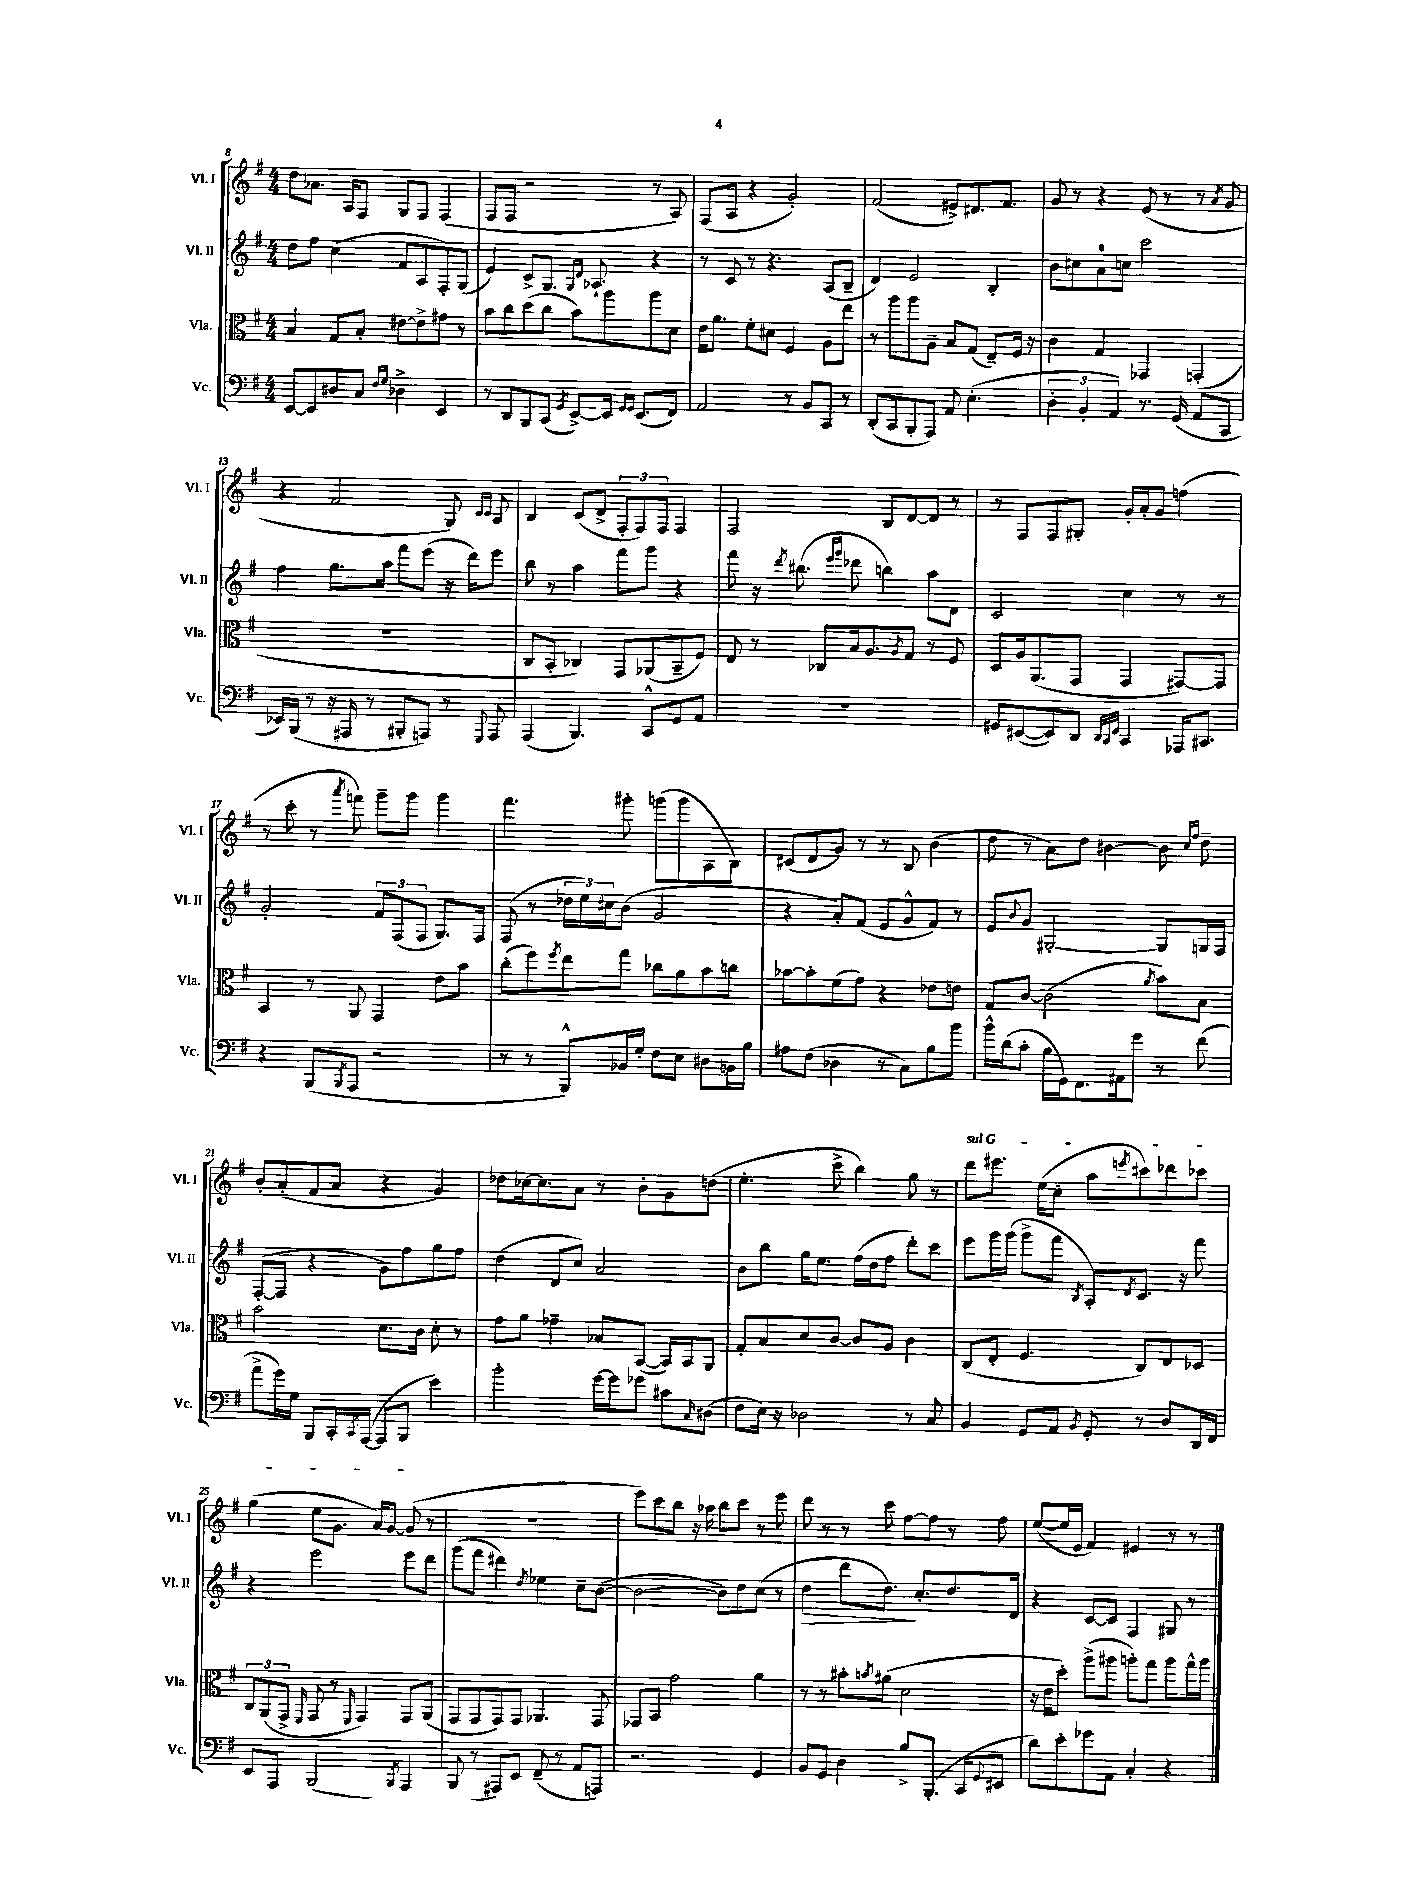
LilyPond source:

<<
\new StaffGroup <<
\new Staff = "s0" \with { instrumentName = "Vl. I" shortInstrumentName = "Vl. I" } {
    \clef treble \key g \major \numericTimeSignature \time 4/4
    d''8 aes'8. a16 fis8 g8 fis8 fis4( |
    fis8 fis8 r2 r8 a8) |
    fis8( a8 r4 g'2-.) |
    fis'2( eis'8->) dis'8. fis'8. |
    g'8 r8 r4 e'8( r8 r8 \acciaccatura { a'8 } g'8 |
    r4 fis'2 g8) \grace { c'16 c'16 } a8 |
    b4 c'8( d'8-> \tuplet 3/2 { fis8-. fis8) fis8 } fis4 |
    fis2 b8 d'8~ d'8 r8 |
    r8 fis8 fis8 gis8-. g'16-. a'16-. g'8 f''4( |
    r8 c'''8-. r8 \acciaccatura { a'''8 } f'''8) g'''8-- g'''8 g'''4 |
    fis'''4. gis'''8-. g'''8( g'''8 a8 b8) |
    cis'8( d'8 g'8) r8 r8 b8 b'4( |
    d''8 r8 a'8) d''8 bis'4~ bis'8 \grace { c''16 fis''16 } d''8-- |
    b'8-. a'8-.( fis'8 a'8 r4 g'4) |
    des''8 ces''16~ ces''8. a'8 r8 b'8-. g'8 d''8( |
    e''4.-. c'''8-> b''4) g''8 r8 |
    \once \override TextSpanner.bound-details.left.text = \markup { \italic "sul G" } d'''8\startTextSpan eis'''8. e''16( c''8-. a''8 \acciaccatura { e'''8 } cis'''8) des'''8 ces'''8 |
    g''4( e''8 g'8. a'16) g'8~ g'8\stopTextSpan( r8 |
    R1 |
    e'''8) c'''8 b''8 r16 aes''16 b''8 c'''8 r8 e'''8 |
    d'''8 r8 r8 c'''8 fis''8~ fis''8 r8 fis''8 |
    e''8~( e''16 e'16 fis'4) eis'4 r8 r8 \bar "|." |
}
\new Staff = "s1" \with { instrumentName = "Vl. II" shortInstrumentName = "Vl. II" } {
    \clef treble \key g \major \numericTimeSignature \time 4/4
    d''8 fis''8 c''4( fis'8 a8 fis8-.) g8( |
    e'4) c'8-> g8. \grace { g16 d'16 } aes8.-! r4 |
    r8 c'8 r8 r4. a8( b8-- |
    d'4) e'2 b4-. |
    b'8 cis''8 a'8-0 c''8 c'''2 |
    fis''4 g''8. a''16 fis'''8 e'''8( r16 d'''16) e'''8 |
    b''8 r8 a''4 fis'''8 g'''8 r4 |
    fis'''8 r16 \acciaccatura { d'''8 } bis''8.( \grace { e'''16 g'''16 } des'''8 b''4) a''8 d'8 |
    c'2 c''4 r8 r8 |
    g'2-. \tuplet 3/2 { fis'8 fis8( fis8 } g8.) fis16 |
    fis8( r8 \tuplet 3/2 { des''16 e''16) cis''16 } b'8( g'2 |
    r4 a'8-.) fis'8( e'8 g'8-^ fis'8) r8 |
    e'8 \appoggiatura { b'8 } g'8 gis2~-. gis8 g16 fis16 |
    fis8~-.( fis8 r4 g'8) fis''8 g''8 fis''8 |
    d''4( d'8 c''8) a'2 |
    b'8 b''8 g''16 e''8. fis''16( d''16 fis''8 d'''8-.) c'''8 |
    e'''8 g'''16 g'''16( g'''8-> fis'''8 \acciaccatura { b8 } a8-.) \acciaccatura { d'8 } c'8. r16 fis'''8 |
    r4 e'''2 e'''8 d'''8 |
    g'''8( fis'''8 dis'''4) \acciaccatura { d''8 } ees''4 c''8-- b'8~( |
    b'2~ b'8) d''8 c''8( r8 |
    d''4\> d'''8 d''8.\!) c''8.-. d''8. d'16 |
    r4 c'8~ c'8 fis4 gis8 r8 \bar "|." |
}
\new Staff = "s2" \with { instrumentName = "Vla." shortInstrumentName = "Vla." } {
    \clef alto \key g \major \numericTimeSignature \time 4/4
    b4 g8 b8-. eis'8~ eis'8-> gis'8 r8 |
    b'8 c''8 d''8( c''8 b'8) a''8 a''8 d'8 |
    e'16 a'8. fis'8-. dis'8 fis4 a8 e''8 |
    r8 a''8 a''8 a8-- b8 g8( e8--) fis16 r16 |
    c'4 g4 ges,4 g,4-.( |
    R1 |
    c8 b,8-. ces4) g,8 aes,8( b,8-- fis8) |
    e8 r8 ces8 b16 a8. \acciaccatura { a8 } g8 r8 fis8 |
    d8 a16 a,8.( g,8 g,4 gis,8~) gis,8 |
    b,4 r8 a,8 g,4 e'8 b'8 |
    c''8-.( fis''8) \acciaccatura { fis''8 } e''8 g''8 ces''8 a'8 b'8 c''8 |
    bes'8~ bes'8-. fis'8( g'8) r4 ees'8 e'8 |
    g8 c'8~ c'2( \acciaccatura { a'8 } b'8) b8 |
    b'2 d'8. c'16 d'8-. r8 |
    g'8 a'8 ges'4-- bes8 b,8~( b,16) b,16 a,8 |
    g8-. b8 d'8 c'8~ c'8 a8 c'4 |
    c8( e8-. fis4. c8) e8 des8 |
    \tuplet 3/2 { c8 a,8( g,8-> } \grace { fis,16 } g,8 r8 \grace { fis,16 } g,4) g,8 a,8( |
    g,8 g,8 g,8) g,8 aes,4. g,8 |
    ges,8 b,8 g'2 a'4 |
    r8 r8 bis'8-. \acciaccatura { b'8 } ais'8( d'2 |
    r16 e'16 d''8-.) a''8->( ais''8 a''8-.) g''8 a''8 g''16-^ a''16 \bar "|." |
}
\new Staff = "s3" \with { instrumentName = "Vc." shortInstrumentName = "Vc." } {
    \clef bass \key g \major \numericTimeSignature \time 4/4
    e,8~ e,8 dis8 c8 \grace { fis16 g16 } des4-> e,4 |
    r8 d,8 b,,8 c,8( \acciaccatura { g,8 } e,8~->) e,16 \grace { g,16 g,16 } e,8.( fis,8) |
    a,2 r8 b,8 c,8 r8 |
    d,8-.( c,8 b,,8-. a,,8) a,8 e4.-.( |
    \tuplet 3/2 { d4-. b,4-. a,4) } r8. g,16( a,8 c,8 |
    ees,16) b,,16( r8 r16 ais,,16 r8 bis,,8-. a,,8) r8 \appoggiatura { g,,8 } a,,8 |
    a,,4( b,,4.) c,8-^ g,8 a,8 |
    R1 |
    gis,8 eis,8~( eis,8) d,8 \grace { d,32 c,32 fis,32 } c,4 aes,,16 cis,8. |
    r4 b,,8( \acciaccatura { b,,8 } a,,8 r2 |
    r8 r8 b,,8-^) bes,16 g16-. fis8 e8 dis8 b,16 b16 |
    ais8 fis8( des4 r8 c8) b8 b'8 |
    b'16-^ d'16( c'8-. b16 g,16) fis,8. ais,16 g'8 r8 fis'8( |
    a'8-> g'16) g16 b,,8 c,16-. \acciaccatura { c,8 } a,,16~( a,,8 b,,8 e'4) |
    b'2-. g'16~ g'16 ges'8 cis'8 \grace { c16 } dis8( |
    fis8 e16) r16 des2 r8 c8 |
    b,4 g,8 a,8 \acciaccatura { b,8 } g,8-. r8 d8 d,16 fis,16 |
    e,8 a,,8 b,,2( \acciaccatura { b,,8 } a,,4 |
    b,,8 r8 ais,,8) e,8 fis,8--( r8 a,8 a,,8) |
    r2. g,4 |
    b,8 g,8 d4 b8-> b,,8.-.( c,16 \appoggiatura { g,8 } eis,8 |
    d'8) e'8-. ges'8 a,8 c4-. r4 \bar "|." |
}
>>
>>
\layout { \context { \Score currentBarNumber = #8 } }
